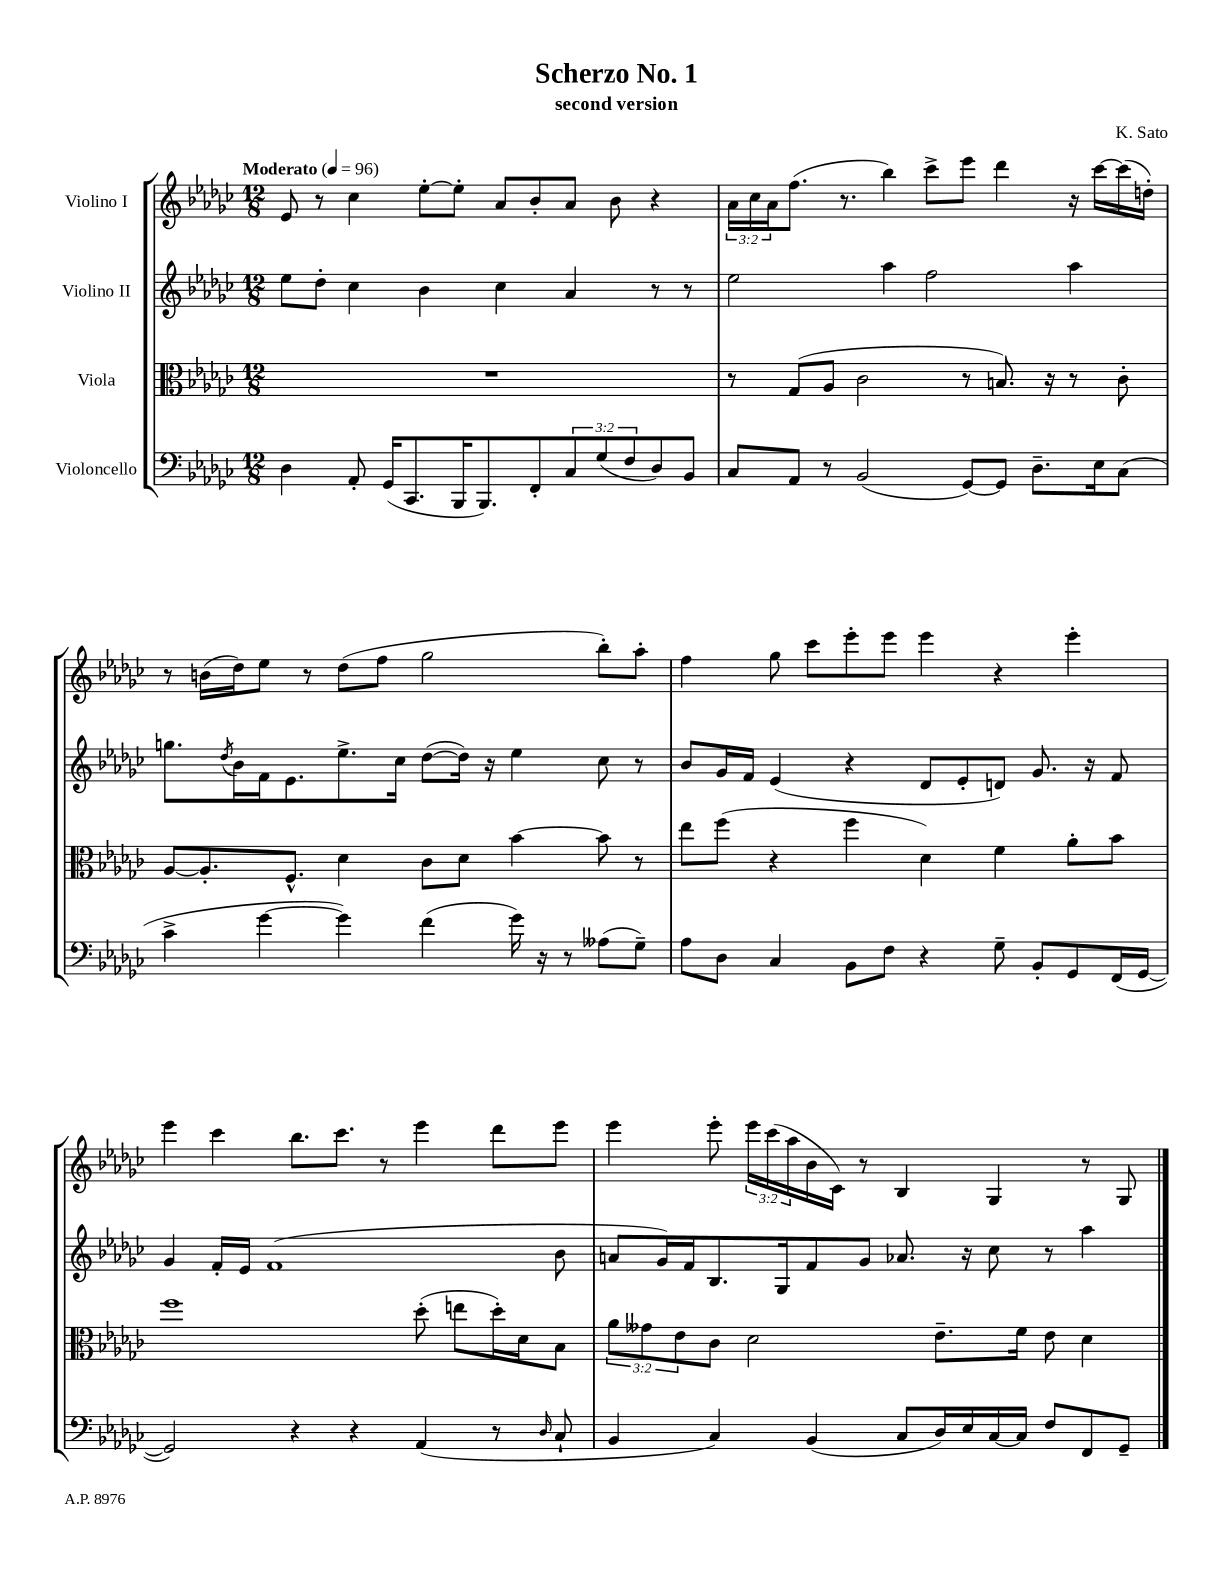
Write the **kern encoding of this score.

**kern	**kern	**kern	**kern
*staff4	*staff3	*staff2	*staff1
*clefF4	*clefC3	*clefG2	*clefG2
*k[b-e-a-d-g-c-]	*k[b-e-a-d-g-c-]	*k[b-e-a-d-g-c-]	*k[b-e-a-d-g-c-]
*M12/8	*M12/8	*M12/8	*M12/8
*MM96	*MM96	*MM96	*MM96
4D-\	1.r	8ee-\L	8e-/
.	.	8dd-'\J	8r
8AA-'/	.	4cc-\	4cc-\
(16GG-/LK	.	.	.
8.CC-/	.	.	.
.	.	4b-\	[8ee-'\L
16BBB-/K	.	.	8ee-'\]J
8.BBB-/)	.	.	.
.	.	4cc-\	8a-/L
8FF'/	.	.	8b-'/
12C-/	.	4a-/	8a-/J
(12G-/	.	.	.
.	.	.	8b-\
12F/	.	.	.
8D-/)	.	8r	4r
8BB-/J	.	8r	.
=	=	=	=
8C-/L	8r	2ee-\	24a-\LL
.	.	.	24cc-\
.	.	.	24a-\J
8AA-/J	(8G-/L	.	(8.ff\J
8r	8A-/J	.	.
.	.	.	8.r
(2BB-/	2c-\	.	.
.	.	4aa-\	4bb-\)
.	.	2ff\	8ccc-^\L
[8GG-/L)	8r	.	8eee-\J
8GG-/]J	8.B/)	.	4ddd-\
8.D-~\L	.	.	.
.	16r	.	.
.	8r	4aa-\	16r
16E-\k	.	.	[16ccc-\LL
(8C-\J	8c-'\	.	(16ccc-\]
.	.	.	16dd'\JJ)
=	=	=	=
4c-^\	[8A-/L	8.gg\L	8r
.	8.A-'/]	.	(16b\LL
.	.	8qdd-/	.
.	.	16b-\L	16dd-\J)
[4g-\	.	16f\J	8ee-\J
.	8.F^^/J	8.e-\	.
.	.	.	8r
4g-\])	4d-\	8.ee-^\	(8dd-\L
.	.	.	8ff\J
.	.	16cc-\Jk	.
(4f\	8c-\L	([8dd-\L	2gg-\
.	8d-\J	16dd-\]Jk)	.
.	.	16r	.
16g-\)	[4b-\	4ee-\	.
16r	.	.	.
8r	.	.	.
(8A--\L	8b-\]	8cc-\	8bb-'\L)
8G-~\J)	8r	8r	8aa-'\J
=	=	=	=
8A-\L	8ee-\L	8b-/L	4ff\
8D-\J	(8ff\J	16g-/L	.
.	.	16f/JJ	.
4C-/	4r	(4e-/	8gg-\
.	.	.	8ccc-\L
8BB-\L	4ff\	4r	8eee-'\
8F\J	.	.	8eee-\J
4r	4d-\)	8d-/L	4eee-\
.	.	8e-'/	.
8G-~\	4f\	8d/J)	4r
8BB-'/L	.	8.g-/	.
8GG-/	8a-'\L	.	4eee-'\
.	.	16r	.
(16FF/L	8b-\J	8f/	.
[16GG-/JJ	.	.	.
=	=	=	=
2GG-/])	1ff	4g-/	4eee-\
.	.	16f'/LL	4ccc-\
.	.	16e-/JJ	.
.	.	(1f	.
4r	.	.	8.bb-\L
.	.	.	8.ccc-\J
4r	.	.	.
.	.	.	8r
(4AA-/	(8dd-'\	.	4eee-\
.	8ee\L	.	.
8r	16dd-'\L)	.	8ddd-\L
.	16d-\J	.	.
16qqD-/	.	.	.
8C-`/	8B-\J	8b-\	8eee-\J
=	=	=	=
4BB-/	12a-\L	8a/L	4eee-\
.	12g--\	.	.
.	.	16g-/L)	.
.	12e-\	.	.
.	.	16f/J	.
4C-/)	8c-\J	8.B-/	8eee-'\
.	2d-\	.	24eee-\LL
.	.	.	(24ccc-\
.	.	16G-/k	.
.	.	.	24aa-\
(4BB-/	.	8f/	16b-\
.	.	.	16c-\JJ)
.	.	8g-/J	8r
8C-/L	.	8.a-/	4B-/
16D-/L)	8.e-~\L	.	.
16E-/	.	16r	.
[16C-/	.	8cc-\	4G-/
16C-/]JJ	16f\Jk	.	.
8F/L	8e-\	8r	.
8FF/	4d-\	4aa-\	8r
8GG-~/J	.	.	8G-/
==	==	==	==
*-	*-	*-	*-
